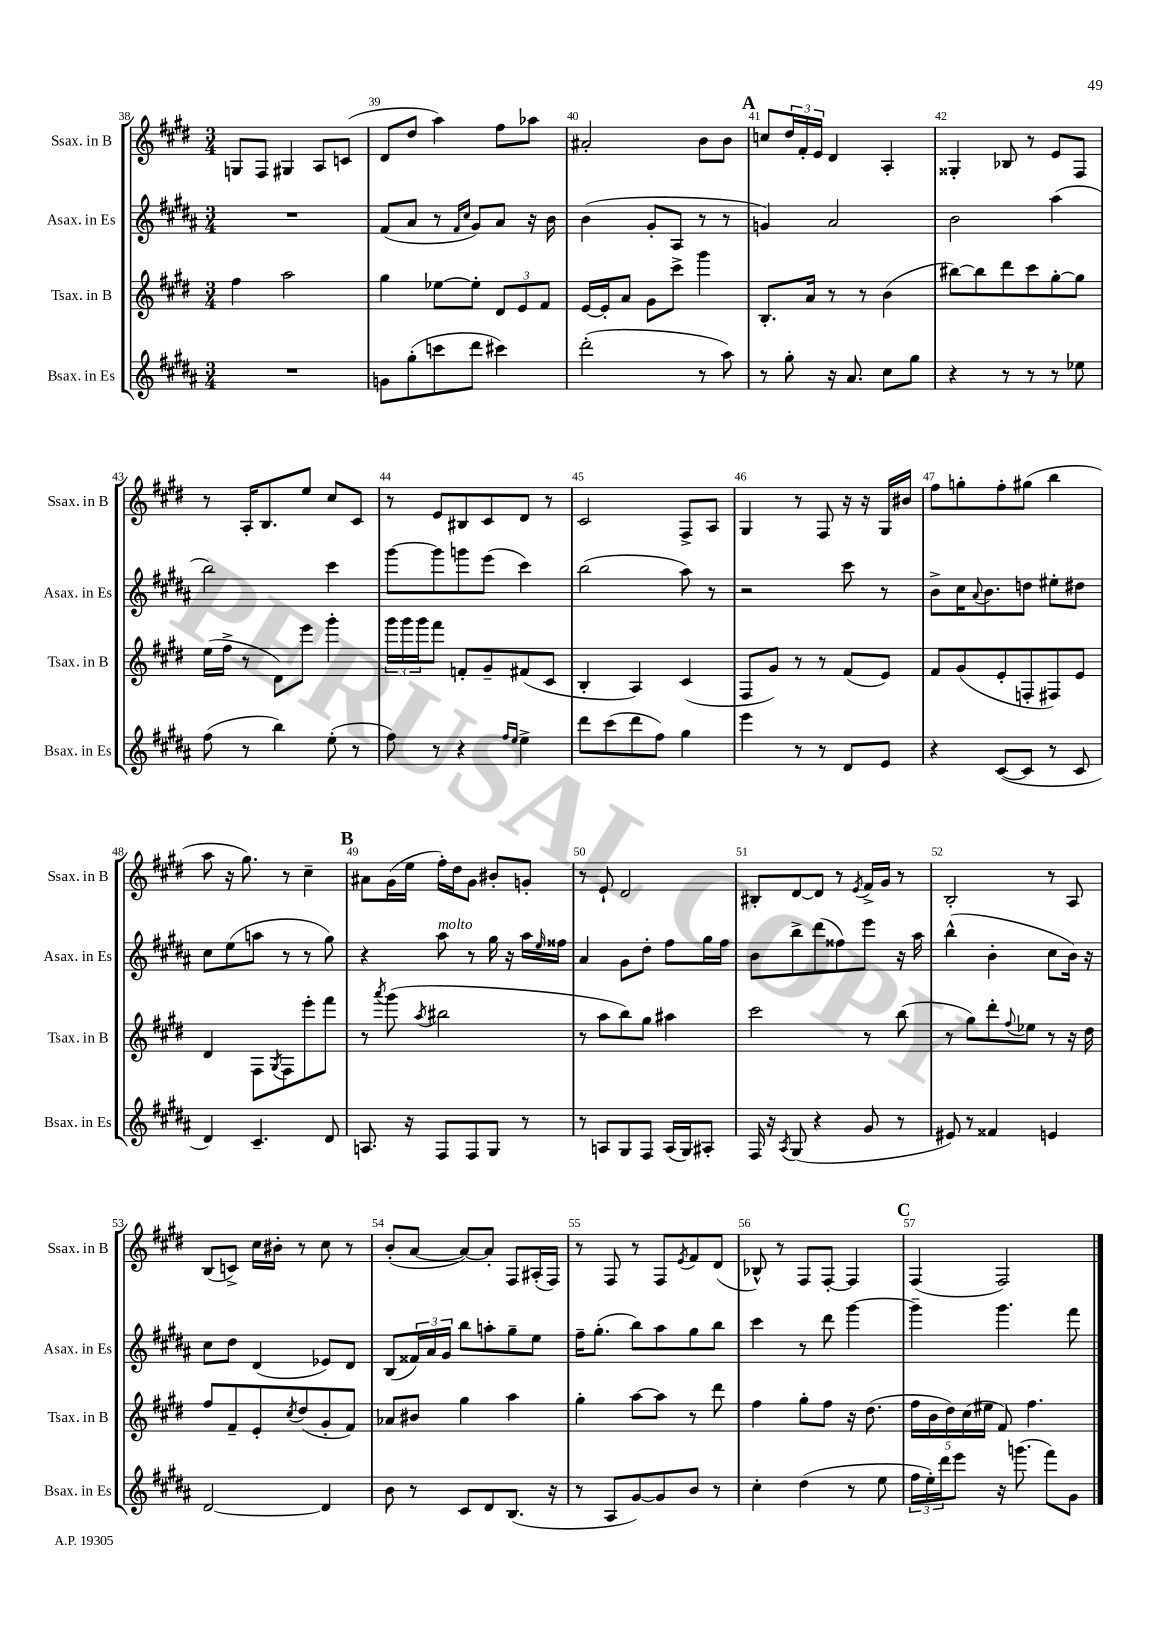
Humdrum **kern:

**kern	**kern	**kern	**kern
*staff4	*staff3	*staff2	*staff1
*clefG2	*clefG2	*clefG2	*clefG2
*k[f#c#g#d#a#]	*k[f#c#g#d#]	*k[f#c#g#d#a#]	*k[f#c#g#d#]
*M3/4	*M3/4	*M3/4	*M3/4
2.r	4ff#	2.r	8G
.	.	.	8F#
.	2aa	.	4G#
.	.	.	8A
.	.	.	(8c
=	=	=	=
8g	4gg#	(8f#	8d#
(8gg#'	.	8a#	8dd#
8ccc	[8ee-	8r	4aa)
.	.	16qqf#	.
.	.	16qqcc#	.
8ddd#	8ee-']	8g#)	.
4ccc#)	12d#	8a#	8ff#
.	12e	.	.
.	.	16r	8aa-
.	12f#	.	.
.	.	16b	.
=	=	=	=
(2ddd#'	[16e	(4b	2a#'
.	16e']	.	.
.	8a	.	.
.	8g#	8g#'	.
.	8ccc#^	8A#	.
8r	4ggg#	8r	8b
8aa#)	.	8r	8b
=	=	=	=
8r	8.B'	4g)	8cc
8gg#'	.	.	24dd#
.	.	.	24f#'
.	16a	.	.
.	.	.	24e
16r	8r	2a#	4d#
8.a#	.	.	.
.	8r	.	.
8cc#	(4b	.	4A'
8gg#	.	.	.
=	=	=	=
4r	[8bb#)	2b	4G##'
.	8bb#]	.	.
8r	8ddd#	.	8B-
8r	8ccc#	.	8r
8r	[8gg#'	(4aa#	8e
8ee-	8gg#]	.	8F#
=	=	=	=
(8ff#	(16ee	2bb)	8r
.	16ff#^	.	.
8r	8r	.	16A'
.	.	.	8.B
4bb)	8d#)	.	.
.	8eee	.	8ee
(8ee'	4ggg#'	4ccc#	8cc#
8r	.	.	8c#
=	=	=	=
8ff#)	24ggg#	[8ggg#	8r
.	24ggg#	.	.
.	24ggg#	.	.
8r	8fff#	8ggg#]	8e
4r	8f'	8ggg	8B#
.	8g#~	(8eee	8c#
16qqff#	.	.	.
16qqee	.	.	.
4ee^	(8f#	4ccc#)	8d#
.	8c#	.	8r
=	=	=	=
8ddd#	4B'	(2bb	2c#
(8ccc#	.	.	.
8ddd#	4A)	.	.
8ff#)	.	.	.
4gg#	(4c#	8aa#)	8F#^
.	.	8r	8A
=	=	=	=
4eee	8F#	2r	4G#
.	8g#)	.	.
8r	8r	.	8r
8r	8r	.	8F#
8d#	(8f#	8ccc#	16r
.	.	.	16r
8e	8e)	8r	16G#
.	.	.	16b#
=	=	=	=
4r	8f#	8b^	8ff#
.	(8g#	16cc#	8gg'
.	.	8qqa#	.
.	.	8.b	.
([8c#	8e'	.	8ff#'
8c#]	8F'	8dd	(8gg#
8r	8F#)	8ee#'	4bb
8c#	8e	8dd#	.
=	=	=	=
4d#)	4d#	8cc#	8aa
.	.	(8ee	16r
.	.	.	8.gg#)
4.c#~	8F#	8aa	.
.	8qG#	.	.
.	8F#	8r	8r
.	8eee'	8r	4cc#~
8d#	8fff#	8gg#)	.
=	=	=	=
8.A	8r	4r	8a#
.	8qaaa	.	.
.	(8ggg#	.	(16g#
16r	.	.	16ee
.	8qaa	.	.
8F#	2bb#	8aa#	16ff#')
.	.	.	16dd#
8F#	.	8r	8g#
8G#	.	16gg#	8b#'
.	.	16r	.
8r	.	16aa#	8g'
.	.	16qqee	.
.	.	16ff##	.
=	=	=	=
8r	8r	4a#	8r
8A	8aa	.	8e`
8G#	8bb)	8g#	2d#
8F#	8gg#	8dd#'	.
(16A	4aa#	8ff#	.
16G#)	.	.	.
8A#'	.	16gg#	.
.	.	16ff#	.
=	=	=	=
16F#	2ccc#	8b	8B#'
16r	.	.	.
8qA#	.	.	.
(8G#	.	8bb^	[8d#
4r	.	(8ddd#	8d#]
.	.	8ff##)	8r
.	.	.	8qe
8g#	8r	8eee	16f#^
.	.	.	16g#
8r	(8bb	16r	8r
.	.	16aa#	.
=	=	=	=
8e#)	8r	(4bb^^	2B'
8r	8gg#)	.	.
4f##	8ddd#'	4b'	.
.	8qqff#	.	.
.	8ee-	.	.
4e	8r	8cc#	8r
.	16r	16b)	8A
.	16dd#	16r	.
=	=	=	=
[2d#	8ff#	8cc#	(8B
.	8f#~	8dd#	8c^)
.	8e'	(4d#	16cc#
.	.	.	16b#'
.	8qcc#	.	.
.	(8dd#	.	8r
4d#]	8g#'	8e-)	8cc#
.	8f#)	8d#	8r
=	=	=	=
8b	8a-	(8B	(8b'
8r	8b#	24f##)	[8a
.	.	24a#	.
.	.	24g#	.
8c#	4gg#	8bb	8a_)
8d#	.	8aa'	8a']
(8.B	4aa	8gg#~	8F#
.	.	8ee	(16A#'
16r	.	.	16F#)
=	=	=	=
8r	4gg#'	16ff#~	8r
.	.	(8.gg#'	.
8A#	.	.	8F#
[8g#)	[8aa	8bb)	8r
8g#]	8aa]	8aa#	8F#
.	.	.	8qe
8b	8r	8gg#	8f#
8r	8ddd#	8bb	(8d#
=	=	=	=
4cc#'	4ff#	4ccc#	8B-^^)
.	.	.	8r
(4dd#	8gg#'	8r	8F#
.	8ff#	8ddd#	[8F#'
8r	16r	[4ggg#	4F#]
.	(8.dd#	.	.
8ee	.	.	.
=	=	=	=
24ff#	20ff#	4ggg#~]	(4F#
24ee')	.	.	.
.	20b	.	.
24ddd#	.	.	.
.	20dd#)	.	.
8eee	.	.	.
.	(20cc#	.	.
.	20ee#	.	.
16r	8f#)	4.ggg#	2F#)
(8.ggg	.	.	.
.	4.ff#	.	.
8fff#)	.	.	.
8g#	.	8fff#	.
==	==	==	==
*-	*-	*-	*-
